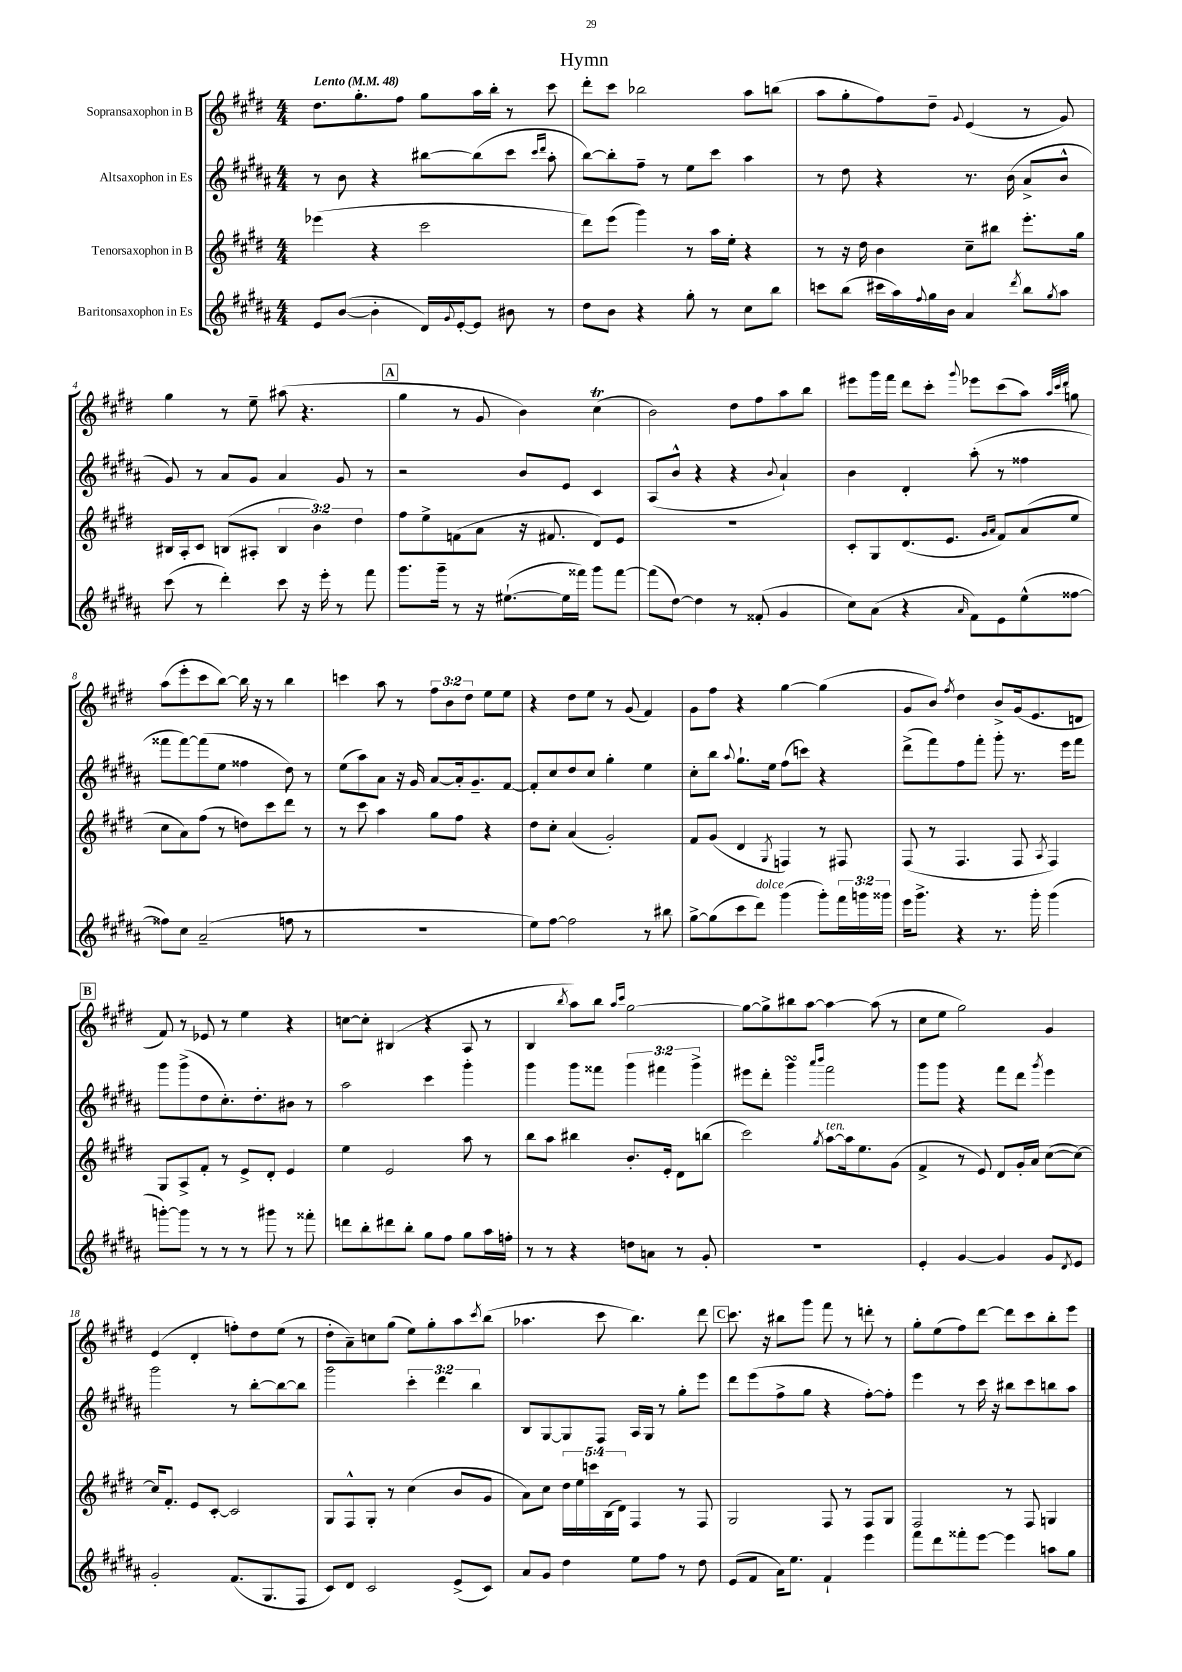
\header { title = "Hymn" }
<<
\new StaffGroup <<
\new Staff = "s0" \with { instrumentName = "Sopransaxophon in B" } {
    \clef treble \key e \major \numericTimeSignature \time 4/4 \override Staff.TupletNumber.text = #tuplet-number::calc-fraction-text \tempo "Lento" 4 = 48
    dis''8. gis''8.-. fis''8 gis''8 a''16 b''16-. r8 cis'''8 |
    dis'''8-. cis'''8 bes''2 a''8 b''8( |
    a''8 gis''8-. fis''8) dis''8-- \appoggiatura { gis'8 } e'4( r8 gis'8) |
    gis''4 r8 e''8-- ais''8( r4. |
    \mark \markup { \box "A" } gis''4 r8 gis'8 b'4) cis''4\trill( |
    b'2) dis''8 fis''8 a''8 b''8 |
    eis'''8 gis'''16 fis'''16 dis'''8 cis'''8-. \appoggiatura { gis'''8 } ees'''8 cis'''8( a''8) \grace { a''32 cis'''32 dis'''32 } g''8 |
    a''8( e'''8-. cis'''8 b''8~) b''16 r16 r8 b''4 |
    c'''4 a''8 r8 \tuplet 3/2 { fis''8 b'8 dis''8 } e''8 e''8 |
    r4 dis''8 e''8 r8 gis'8( fis'4) |
    gis'8 fis''8 r4 gis''4~ gis''4( |
    gis'8 b'8) \acciaccatura { fis''8 } dis''4 b'8-> gis'16( e'8. d'8 |
    \mark \markup { \box "B" } fis'8) r8 ees'8 r8 e''4 r4 |
    c''8~ c''8-. bis4( r4 a8 r8 |
    b4 \acciaccatura { b''8 } a''8) b''8 \grace { a''16 cis'''16 } gis''2~ |
    gis''8~ gis''8-> bis''8 a''8~ a''4~ a''8( r8 |
    cis''8 e''8 gis''2) gis'4 |
    e'4( dis'4-. f''8-.) dis''8 e''8( r8 |
    dis''8-. a'8--) c''8 gis''8( e''8) gis''8-. a''8 \acciaccatura { cis'''8 } b''8( |
    aes''4. cis'''8 b''4.) dis'''8 |
    \mark \markup { \box "C" } cis'''8. r16 bis''8 gis'''8 fis'''8 r8 d'''8-. r8 |
    gis''8-. e''8( fis''8) dis'''8~ dis'''8 cis'''8 b''8-. e'''8 \bar "|." |
}
\new Staff = "s1" \with { instrumentName = "Altsaxophon in Es" } {
    \clef treble \key b \major \numericTimeSignature \time 4/4 \override Staff.TupletNumber.text = #tuplet-number::calc-fraction-text
    r8 b'8 r4 bis''8~ bis''8( cis'''8 \grace { cis'''16 dis'''16 } ais''8-. |
    b''8~) b''8-. fis''8-- r8 e''8 cis'''8 ais''4 |
    r8 dis''8 r4 r8. b'16( ais'8-> b'8-^ |
    gis'8) r8 ais'8 gis'8 ais'4 gis'8 r8 |
    \mark \markup { \box "A" } r2 b'8 e'8 cis'4 |
    ais8( b'8-^ r4 r4 \appoggiatura { b'8 } ais'4-!) |
    b'4 dis'4-. ais''8-.( r8 fisis''4 |
    fisis'''8 fisis'''8~) fisis'''8( e''8 fisis''4 dis''8) r8 |
    e''8( ais''8) ais'8 r16 gis'16 ais'8~ ais'16-. gis'8.-- fis'8~ |
    fis'8-. cis''8 dis''8 cis''8 gis''4-. e''4 |
    cis''8-. b''8 \appoggiatura { ais''8 } gis''8.-! e''16 fis''8( c'''8) r4 |
    dis'''8->( fis'''8) fis''8 fis'''8-. gis'''8-. r8. e'''16 fis'''8 |
    \mark \markup { \box "B" } gis'''8 gis'''8->( dis''8 cis''8.-.) dis''8.-. bis'8 r8 |
    ais''2 cis'''4 gis'''4-. |
    gis'''4 gis'''8 fisis'''8 \tuplet 3/2 { gis'''4 fis'''4 gis'''4-> } |
    eis'''8 dis'''8-. gis'''4\turn \grace { ais'''16 b'''16 } fis'''2 |
    gis'''8 gis'''8 r4 fis'''8 dis'''8 \acciaccatura { gis'''8 } e'''4 |
    gis'''2 r8 b''8~-. b''8~ b''8 |
    gis'''2 \tuplet 3/2 { cis'''4-. dis'''4 b''4 } |
    b8 gis8~ gis8 fis8 ais16 gis16 r8 gis''8-. e'''8 |
    \mark \markup { \box "C" } dis'''8 e'''8( fis''8-> gis''8 r4 fis''8~-.) fis''8-. |
    e'''4 r8 cis'''16 r16 bis''8 cis'''8 b''8 ais''8 \bar "|." |
}
\new Staff = "s2" \with { instrumentName = "Tenorsaxophon in B" } {
    \clef treble \key e \major \numericTimeSignature \time 4/4 \override Staff.TupletNumber.text = #tuplet-number::calc-fraction-text
    ees'''4( r4 cis'''2 |
    dis'''8) e'''8( gis'''4) r8 a''16 e''16-. r4 |
    r8 r16 dis''16 b'4 cis''8-- bis''8 e'''8.-. gis''16 |
    bis16 a16-. cis'8 b8( ais8-. \tuplet 3/2 { b4 b'4) dis''4 } |
    \mark \markup { \box "A" } fis''8 e''8-> f'8( a'8 r16 fis'8. dis'8) e'8 |
    R1 |
    cis'8-. gis8 dis'8.( e'8. \grace { gis'16 a'16 } fis'8) a'8( e''8 |
    cis''8 a'8) fis''8( r8 d''8) cis'''8 dis'''8 r8 |
    r8 cis'''8 a''4 gis''8 fis''8 r4 |
    dis''8 cis''8-. a'4( gis'2-.) |
    fis'8 gis'8( dis'4 \acciaccatura { gis8 } f4) r8 fis8 |
    fis8( r8 fis4. fis8 \acciaccatura { a8 } fis4) |
    \mark \markup { \box "B" } gis8 a8-> fis'8-. r8 e'8-> dis'8-. e'4 |
    e''4 e'2 a''8 r8 |
    b''8 a''8 bis''4 b'8.-. e'16-. dis'8 b''8( |
    cis'''2) \acciaccatura { gis''8 } a''8~^\markup { \italic "ten." } a''16 e''8. gis'8( |
    fis'4-> r8 e'8) dis'8 gis'16-. a'16 cis''8~( cis''8~) |
    cis''16 fis'8.-. e'8 cis'8~-. cis'2 |
    gis8 fis8-^ gis8-. r8 cis''4( b'8 gis'8 |
    a'8) cis''8 \tuplet 5/4 { dis''16 e''16 c'''16 b16( dis'16) } fis4 r8 fis8 |
    \mark \markup { \box "C" } gis2 fis8 r8 fis8 gis8 |
    fis2 r8 fis8 g4 \bar "|." |
}
\new Staff = "s3" \with { instrumentName = "Baritonsaxophon in Es" } {
    \clef treble \key b \major \numericTimeSignature \time 4/4 \override Staff.TupletNumber.text = #tuplet-number::calc-fraction-text
    e'8 b'8~( b'4-. dis'16) \appoggiatura { gis'8 } e'16~-. e'8 bis'8 r8 |
    dis''8 b'8 r4 gis''8-. r8 cis''8 b''8 |
    c'''8 b''8( cis'''16 ais''16) \appoggiatura { fis''8 } gis''16 b'16 ais'4 \acciaccatura { dis'''8 } b''8 \acciaccatura { gis''8 } ais''8 |
    cis'''8( r8 dis'''4-.) cis'''8 r16 e'''16-. r8 fis'''8 |
    \mark \markup { \box "A" } gis'''8. gis'''16-- r8 r16 eis''8.~-!( eis''16 fisis'''16) gis'''8 fisis'''8~ |
    fisis'''8( dis''8~) dis''4 r8 fisis'8-.( gis'4 |
    cis''8) ais'8( r4 \grace { ais'16 } fis'8) e'8 e''8-^( fisis''8~ |
    fisis''8) cis''8 ais'2--( f''8 r8 |
    R1 |
    e''8) fis''8~ fis''2 r8 bis''8 |
    gis''8~-> gis''8( cis'''8 dis'''8^\markup { \italic "dolce" }) gis'''4( gis'''8-.) \tuplet 3/2 { fis'''16 g'''16 gisis'''16 } |
    e'''16 gis'''8.-> r4 r8. gis'''16-. gis'''4( |
    \mark \markup { \box "B" } g'''8~-.) g'''8 r8 r8 r8 gis'''8 r8 fisis'''8-. |
    d'''8 b''8-. dis'''8 b''8-. gis''8 fis''8 gis''8 ais''16 f''16-. |
    r8 r8 r4 d''8 a'8 r8 gis'8-. |
    R1 |
    e'4-. gis'4~ gis'4 gis'8 \acciaccatura { dis'8 } e'8 |
    gis'2-. fis'8.( gis8. fis8 |
    cis'8) dis'8 cis'2 e'8->( cis'8) |
    ais'8 gis'8 dis''4 e''8 fis''8 r8 dis''8 |
    \mark \markup { \box "C" } e'8( fis'8 ais'16) e''8. fis'4-! e'''4 |
    fis'''8 dis'''8 fisis'''8-. e'''8~ e'''4 a''8 gis''8 \bar "|." |
}
>>
>>
